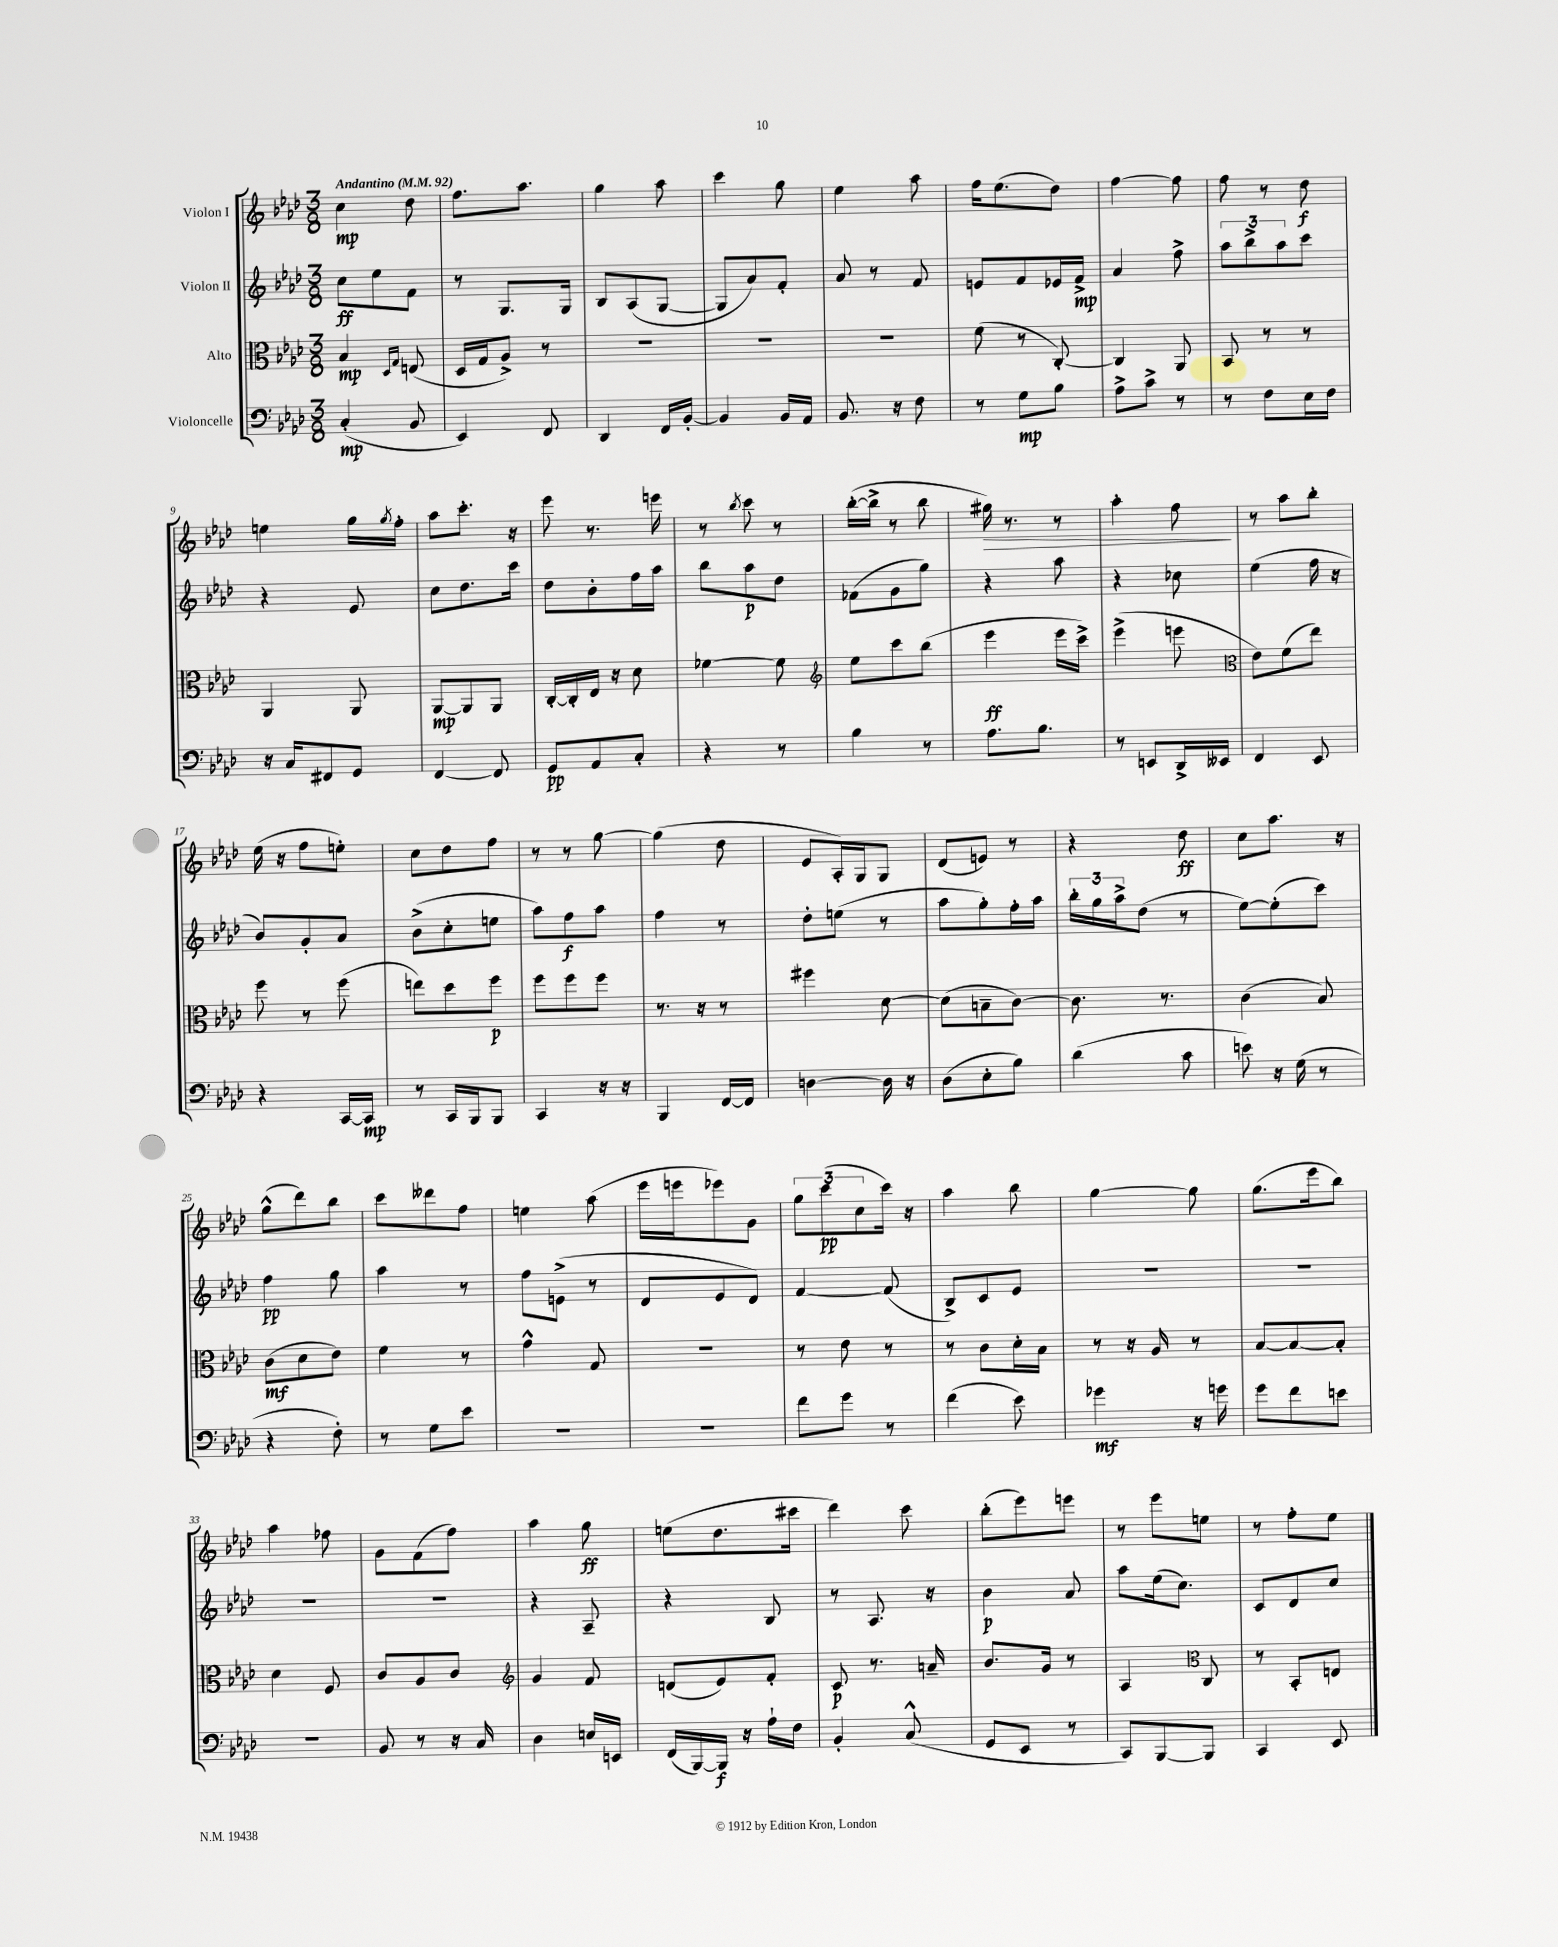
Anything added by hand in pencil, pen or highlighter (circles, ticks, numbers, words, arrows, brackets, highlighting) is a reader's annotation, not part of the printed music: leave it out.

**kern	**kern	**kern	**kern
*staff4	*staff3	*staff2	*staff1
*clefF4	*clefC3	*clefG2	*clefG2
*k[b-e-a-d-]	*k[b-e-a-d-]	*k[b-e-a-d-]	*k[b-e-a-d-]
*M3/8	*M3/8	*M3/8	*M3/8
*MM92	*MM92	*MM92	*MM92
(4C'	4B-	8cc	4cc
.	.	8ee-	.
.	16qqD-	.	.
.	16qqG	.	.
8BB-	(8E	8f	8dd-
=	=	=	=
4EE-)	16D-	8r	8.ff
.	16G	.	.
.	8A-^)	8.G	.
.	.	.	8.aa-
8FF	8r	.	.
.	.	16G	.
=	=	=	=
4DD-	4.r	8B-	4gg
.	.	(8A-	.
16FF	.	[8G	8aa-
[16BB-'	.	.	.
=	=	=	=
4BB-]	4.r	8G]	4ccc
.	.	8a-)	.
16BB-	.	8f'	8gg
16AA-	.	.	.
=	=	=	=
8.BB-	4.r	8a-	4ee-
.	.	8r	.
16r	.	.	.
8F	.	8f	8aa-
=	=	=	=
8r	(8f	8e	16ff
.	.	.	(8.ee-
8G	8r	8f	.
8B-	[8C')	16e-	8dd-)
.	.	16f^	.
=	=	=	=
8A-^	4C]	4a-	[4ff
8c^	.	.	.
8r	8AA-	8ff^	8ff]
=	=	=	=
8r	8BB-	12aa-	8ff
.	.	12bb-^	.
8F	8r	.	8r
.	.	12aa-	.
16E-	8r	8ccc	8dd-
16F	.	.	.
=	=	=	=
16r	4AA-	4r	4ee
16C	.	.	.
8FF#	.	.	.
8GG	8AA-	8e-	16gg
.	.	.	8qgg
.	.	.	16ff'
=	=	=	=
[4FF	[8AA-	8cc	8aa-
.	8AA-]	8.dd-	8.ccc'
8FF]	8AA-	.	.
.	.	16ccc	16r
=	=	=	=
8GG	[16C'	8dd-	8eee-
.	16C']	.	.
8AA-	16E-	8b-'	8.r
.	16r	.	.
8C'	8d-	16ff	.
.	.	16aa-	16eee
=	=	=	=
4r	[4f-	8bb-	8r
.	.	.	8qbb-
.	.	8aa-	8ccc
8r	8f-]	8dd-	8r
=	=	=	=
*	*clefG2	*	*
4B-	8ee-	(8f-	([16bb-'
.	.	.	16bb-^]
.	8ccc	8g	8r
8r	(8bb-	8gg)	8bb-
=	=	=	=
8.A-	4eee-	4r	16gg#)
.	.	.	8.r
8.B-	.	.	.
.	16eee-	8aa-	8r
.	16ccc^)	.	.
=	=	=	=
8r	(4eee-^	4r	4aa-'
8EE	.	.	.
16DD-^	8eee	8cc-	8ff
16EE--	.	.	.
=	=	=	=
*	*clefC3	*	*
4FF	8e-)	(4ee-	8r
.	(8f	.	8aa-
8EE-	8ee-)	16ff	8bb-'
.	.	16r	.
=	=	=	=
4r	8ff	8b-)	(16ee-
.	.	.	16r
.	8r	8g'	8ff
[16CC	(8ff	8a-	8ee')
16CC]	.	.	.
=	=	=	=
8r	8ee)	(8b-^	8cc
16CC	8dd-	8cc'	8dd-
16BBB-	.	.	.
8BBB-	8ff	8ee	8ff
=	=	=	=
4CC	8ff	8aa-)	8r
.	8ff	8ff	8r
16r	8ff	8aa-	[8gg
16r	.	.	.
=	=	=	=
4BBB-	8.r	4ff	(4gg]
.	16r	.	.
[16FF	8r	8r	8dd-
16FF]	.	.	.
=	=	=	=
[4D	4ff#	8dd-'	8e-
.	.	(8ee	16A-')
.	.	.	16G
16D]	[8d-	8r	8G
16r	.	.	.
=	=	=	=
(8D-	(8d-]	8aa-	(8d-
8E-'	8B~	8gg')	8e)
8B-)	[8c)	16ff'	8r
.	.	16aa-	.
=	=	=	=
(4d-	8.c]	24bb-'	4r
.	.	24gg	.
.	.	24aa-^	.
.	.	(8dd-	.
.	8.r	.	.
8c	.	8r	8dd-
=	=	=	=
8e)	(4c	[8ee-)	8cc
16r	.	(8ee-']	8.aa-
(16G	.	.	.
8r	8B-)	8ccc)	.
.	.	.	16r
=	=	=	=
4r	(8c	4ff	(8gg^^
.	8d-	.	8ddd-)
8F')	8e-)	8gg	8bb-
=	=	=	=
8r	4f	4aa-	8ccc
8G	.	.	8ddd--
8e-	8r	8r	8ff
=	=	=	=
4.r	4g^^	8ff	4ee
.	.	(8e^	.
.	8G	8r	(8aa-
=	=	=	=
4.r	4.r	8d-	16eee-
.	.	.	16eee
.	.	8e-	8eee-)
.	.	8d-)	8g
=	=	=	=
8f	8r	[4f	12gg
.	.	.	(12ccc
8g	8e-	.	.
.	.	.	12cc
8r	8r	(8f]	16ccc)
.	.	.	16r
=	=	=	=
(4f	8r	8B-^)	4aa-
.	8c	8c	.
8e-)	16d-'	8e-	8bb-
.	16B-	.	.
=	=	=	=
4g-	8r	4.r	[4gg
.	16r	.	.
.	16A-	.	.
16r	8r	.	8gg]
16g	.	.	.
=	=	=	=
8g	[8B-	4.r	(8.gg
8f	8B-_	.	.
.	.	.	16eee-
8e	8B-']	.	8bb-)
=	=	=	=
4.r	4d-	4.r	4aa-
.	8F	.	8ff-
=	=	=	=
8BB-	8c	4.r	8g
8r	8A-	.	(8f
16r	8c	.	8ff)
16C	.	.	.
=	=	=	=
*	*clefG2	*	*
4D-	4g	4r	4aa-
16E	8f	8A-~	8gg
16EE	.	.	.
=	=	=	=
(16FF	(8d	4r	(8ee
[16BBB-)	.	.	.
16BBB-]	8e-)	.	8.dd-
16r	.	.	.
16A-`	8f'	8B-	.
16F	.	.	16ccc#
=	=	=	=
4BB-'	8c	8r	4ddd-)
.	8.r	8.A-	.
(8C^^	.	.	8ccc
.	16a~	16r	.
=	=	=	=
8GG	8.b-	4b-	(8bb-'
8EE-	.	.	8eee-)
.	16g	.	.
8r	8r	8a-	8eee
=	=	=	=
8CC)	4A-	8aa-	8r
[8BBB-	.	(16ee-	8eee-
.	.	8.cc)	.
*	*clefC3	*	*
8BBB-]	8C	.	8ee
=	=	=	=
4CC	8r	8c	8r
.	8BB-'	8d-	8ff'
8EE-	8E	8cc	8ee-
==	==	==	==
*-	*-	*-	*-
